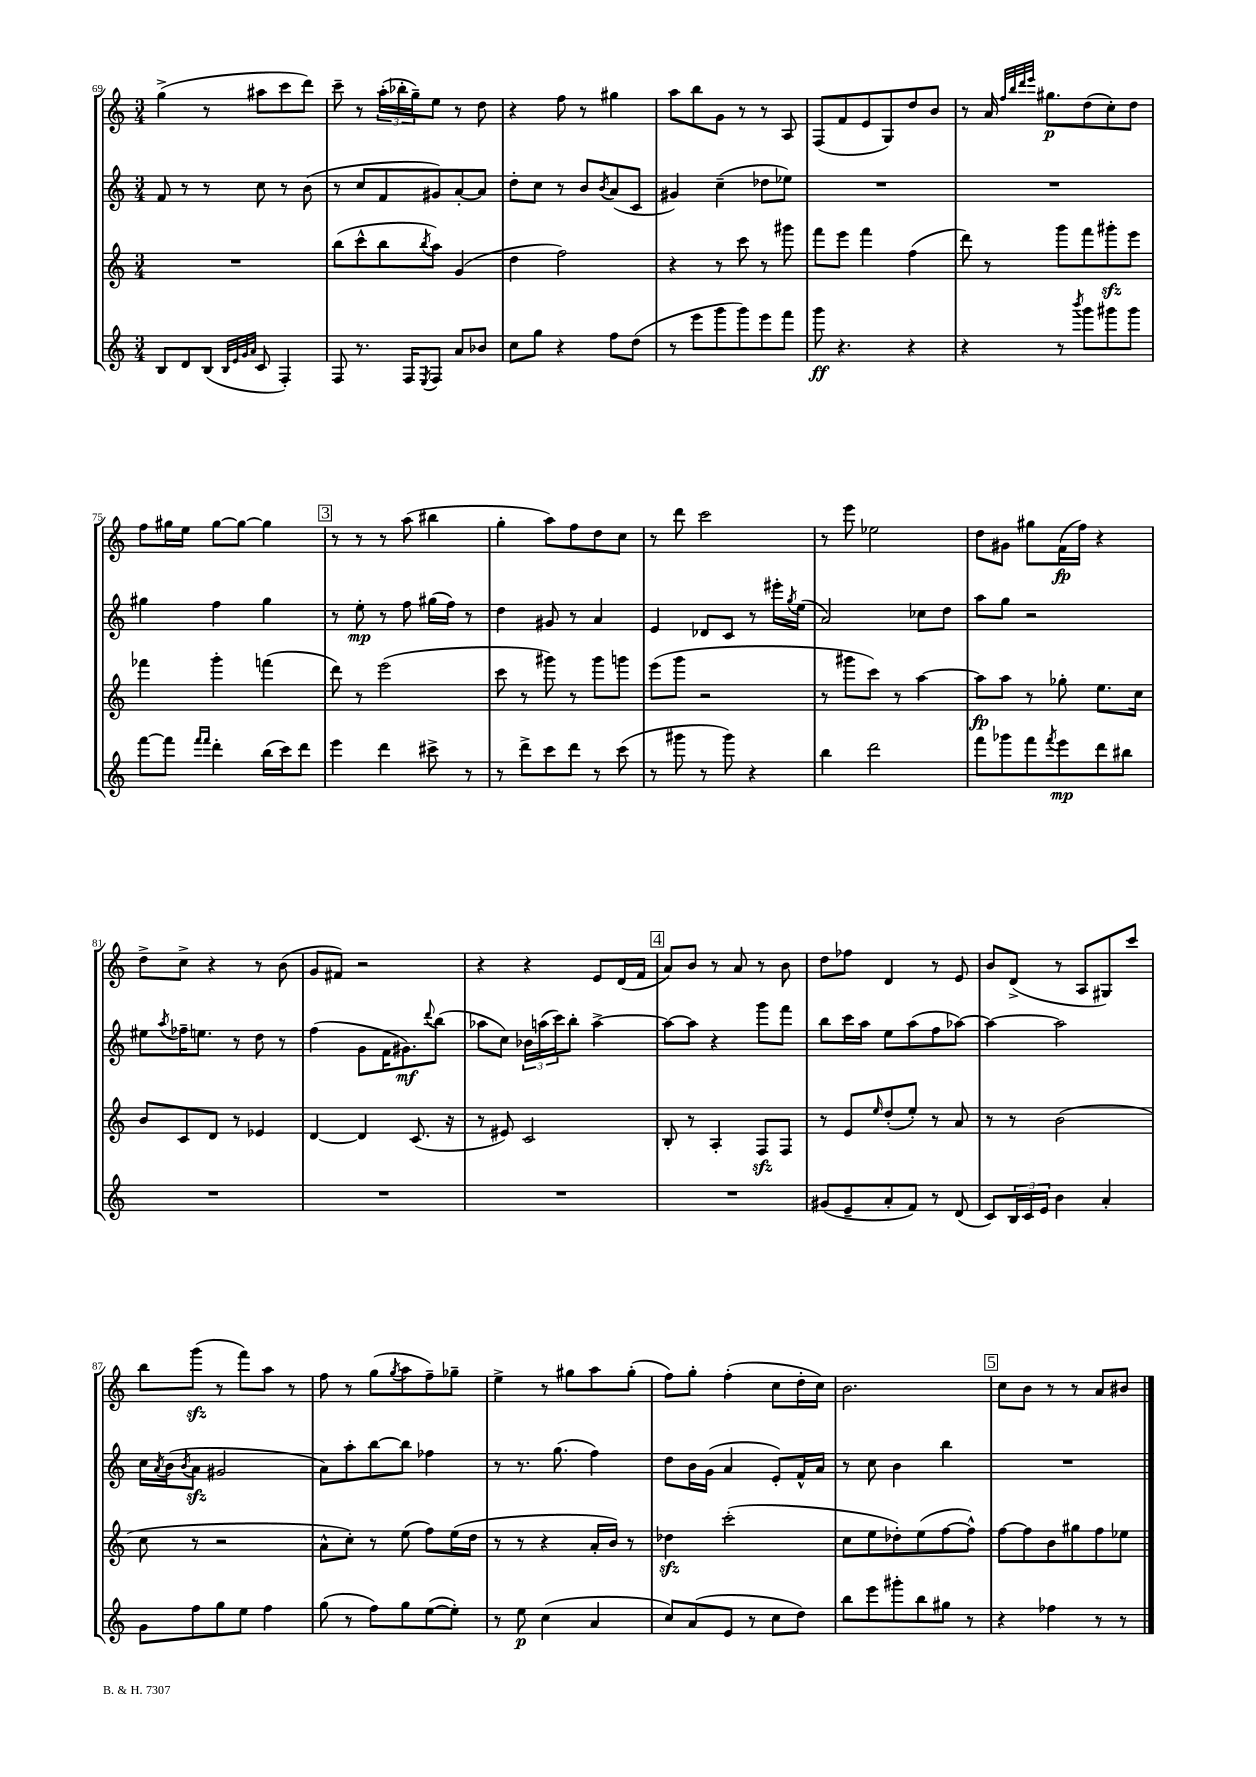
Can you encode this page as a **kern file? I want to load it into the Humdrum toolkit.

**kern	**kern	**kern	**kern
*staff4	*staff3	*staff2	*staff1
*clefG2	*clefG2	*clefG2	*clefG2
*k[]	*k[]	*k[]	*k[]
*M3/4	*M3/4	*M3/4	*M3/4
8B	2.r	8f	(4gg^
8d	.	8r	.
(8B	.	8r	8r
32qqB	.	.	.
32qqe	.	.	.
32qqg	.	.	.
32qqa	.	.	.
8c	.	8cc	8aa#
4F')	.	8r	8ccc
.	.	(8b	8ddd)
=	=	=	=
8F	(8bb	8r	8ccc~
8.r	8ccc^^	8cc	8r
.	8bb	8f	(24aa'
.	.	.	24bb-'
16F	.	.	.
.	.	.	24gg~)
8qE	8qbb	.	.
8F	8aa)	8g#)	8ee
8a	(4g	[8a'	8r
8b-	.	8a]	8dd
=	=	=	=
8cc	4dd	8dd'	4r
8gg	.	8cc	.
4r	2ff)	8r	8ff
.	.	8b	8r
.	.	8qb	.
8ff	.	(8a	4gg#
(8dd	.	8c	.
=	=	=	=
8r	4r	4g#)	8aa
8eee	.	.	8bb
8ggg	8r	(4cc~	8g
8ggg)	8ccc	.	8r
8eee	8r	8dd-	8r
8fff	8ggg#	8ee-)	8A
=	=	=	=
8ggg	8fff	2.r	(8F
4.r	8eee	.	8f
.	4fff	.	8e
.	.	.	8G)
4r	(4ff	.	8dd
.	.	.	8b
=	=	=	=
4r	8ddd)	2.r	8r
.	8r	.	16a
.	.	.	32qqff
.	.	.	32qqbb
.	.	.	32qqddd
.	.	.	32qqeee
.	.	.	8.gg#
8r	8ggg	.	.
8qbbb	.	.	.
8ggg	8fff	.	(8dd
8ggg#	8ggg#'	.	8cc')
8ggg#	8eee	.	8dd
=	=	=	=
[8fff	4fff-	4gg#	8ff
8fff]	.	.	16gg#
.	.	.	16ee
16qqfff	.	.	.
16qqfff	.	.	.
4ddd'	4ggg'	4ff	[8gg#
.	.	.	8gg#_
(16bb	(4fff	4gg#	4gg#]
16ccc)	.	.	.
8ddd	.	.	.
=	=	=	=
4eee	8ddd)	8r	8r
.	8r	8ee'	8r
4ddd	(2eee	8r	8r
.	.	8ff	(8aa
8ccc#^	.	(16gg#	4bb#
.	.	16ff)	.
8r	.	8r	.
=	=	=	=
8r	8ccc	4dd	4gg'
8ddd^	8r	.	.
8ccc	8ggg#)	8g#	8aa)
8ddd	8r	8r	8ff
8r	8ggg#	4a	8dd
(8ccc	8ggg	.	8cc
=	=	=	=
8r	(8eee	4e	8r
8ggg#	8ggg	.	8ddd
8r	2r	8d-	2ccc
8ggg#)	.	8c	.
4r	.	8r	.
.	.	16eee#'	.
.	.	8qgg	.
.	.	(16ee	.
=	=	=	=
4bb	8r	2a)	8r
.	8ggg#	.	8eee
2ddd	8ccc)	.	2ee-
.	8r	.	.
.	[4aa	8cc-	.
.	.	8dd	.
=	=	=	=
8fff	8aa]	8aa	8dd
8ggg-	8aa	8gg	8g#
8fff	8r	2r	8gg#
8qfff	.	.	.
8eee	8gg-'	.	(16f
.	.	.	16ff)
8ddd	8.ee	.	4r
8bb#	.	.	.
.	16cc	.	.
=	=	=	=
2.r	8b	8ee#	8dd^
.	.	8qaa	.
.	8c	16ff-~	8cc^
.	.	8.ee	.
.	8d	.	4r
.	8r	8r	.
.	4e-	8dd	8r
.	.	8r	(8b
=	=	=	=
2.r	[4d	(4ff	8g
.	.	.	8f#)
.	4d]	8g	2r
.	.	16f	.
.	.	8.g#)	.
.	(8.c	.	.
.	.	8qqddd	.
.	.	(8bb	.
.	16r	.	.
=	=	=	=
2.r	8r	8aa-	4r
.	8e#)	8cc)	.
.	2c	24b-	4r
.	.	(24aa	.
.	.	24ccc)	.
.	.	8bb'	.
.	.	[4aa^	8e
.	.	.	(16d
.	.	.	16f
=	=	=	=
2.r	8B'	8aa_	8a)
.	8r	8aa]	8b
.	4A'	4r	8r
.	.	.	8a
.	8F	8ggg	8r
.	8F	8fff	8b
=	=	=	=
(8g#	8r	8bb	8dd
8e~	8e	16ccc	8ff-
.	.	16aa	.
.	16qqee	.	.
8a'	(8dd'	8ee	4d
8f)	8ee')	(8aa	.
8r	8r	8ff	8r
(8d	8a	[8aa-)	8e
=	=	=	=
8c)	8r	4aa-_	8b
24B	8r	.	(8d^
24c	.	.	.
24e	.	.	.
4b	(2b	2aa-]	8r
.	.	.	8A
4a'	.	.	8G#)
.	.	.	8ccc
=	=	=	=
8g	8cc	16cc	8bb
.	.	8qa	.
.	.	(16b	.
.	.	8qb	.
8ff	8r	8a	(8ggg
8gg	2r	2g#	8r
8ee	.	.	8fff)
4ff	.	.	8aa
.	.	.	8r
=	=	=	=
(8gg	8a^^	8a)	8ff
8r	8cc')	8aa'	8r
8ff)	8r	[8bb	(8gg
.	.	.	8qgg
8gg	(8ee	8bb]	8aa
([8ee	8ff)	4ff-	8ff~)
8ee'])	(16ee	.	8gg-~
.	16dd	.	.
=	=	=	=
8r	8r	8r	4ee^
8ee	8r	8.r	.
(4cc	4r	.	8r
.	.	(8.gg	.
.	.	.	8gg#
4a	16a'	4ff)	8aa
.	16b)	.	.
.	8r	.	(8gg#'
=	=	=	=
8cc)	4dd-	8dd	8ff)
(8a	.	16b	8gg'
.	.	(16g	.
8e	(2ccc'	4a	(4ff'
8r	.	.	.
8cc	.	8e')	8cc
8dd)	.	16f^^	16dd'
.	.	16a	16cc)
=	=	=	=
8bb	8cc	8r	2.b
8eee	8ee	8cc	.
8ggg#'	8dd-')	4b	.
8bb	(8ee	.	.
8gg#	[8ff	4bb	.
8r	8ff^^])	.	.
=	=	=	=
4r	[8ff	2.r	8cc
.	8ff]	.	8b
4ff-	8b	.	8r
.	8gg#	.	8r
8r	8ff	.	8a
8r	8ee-	.	8b#
==	==	==	==
*-	*-	*-	*-
